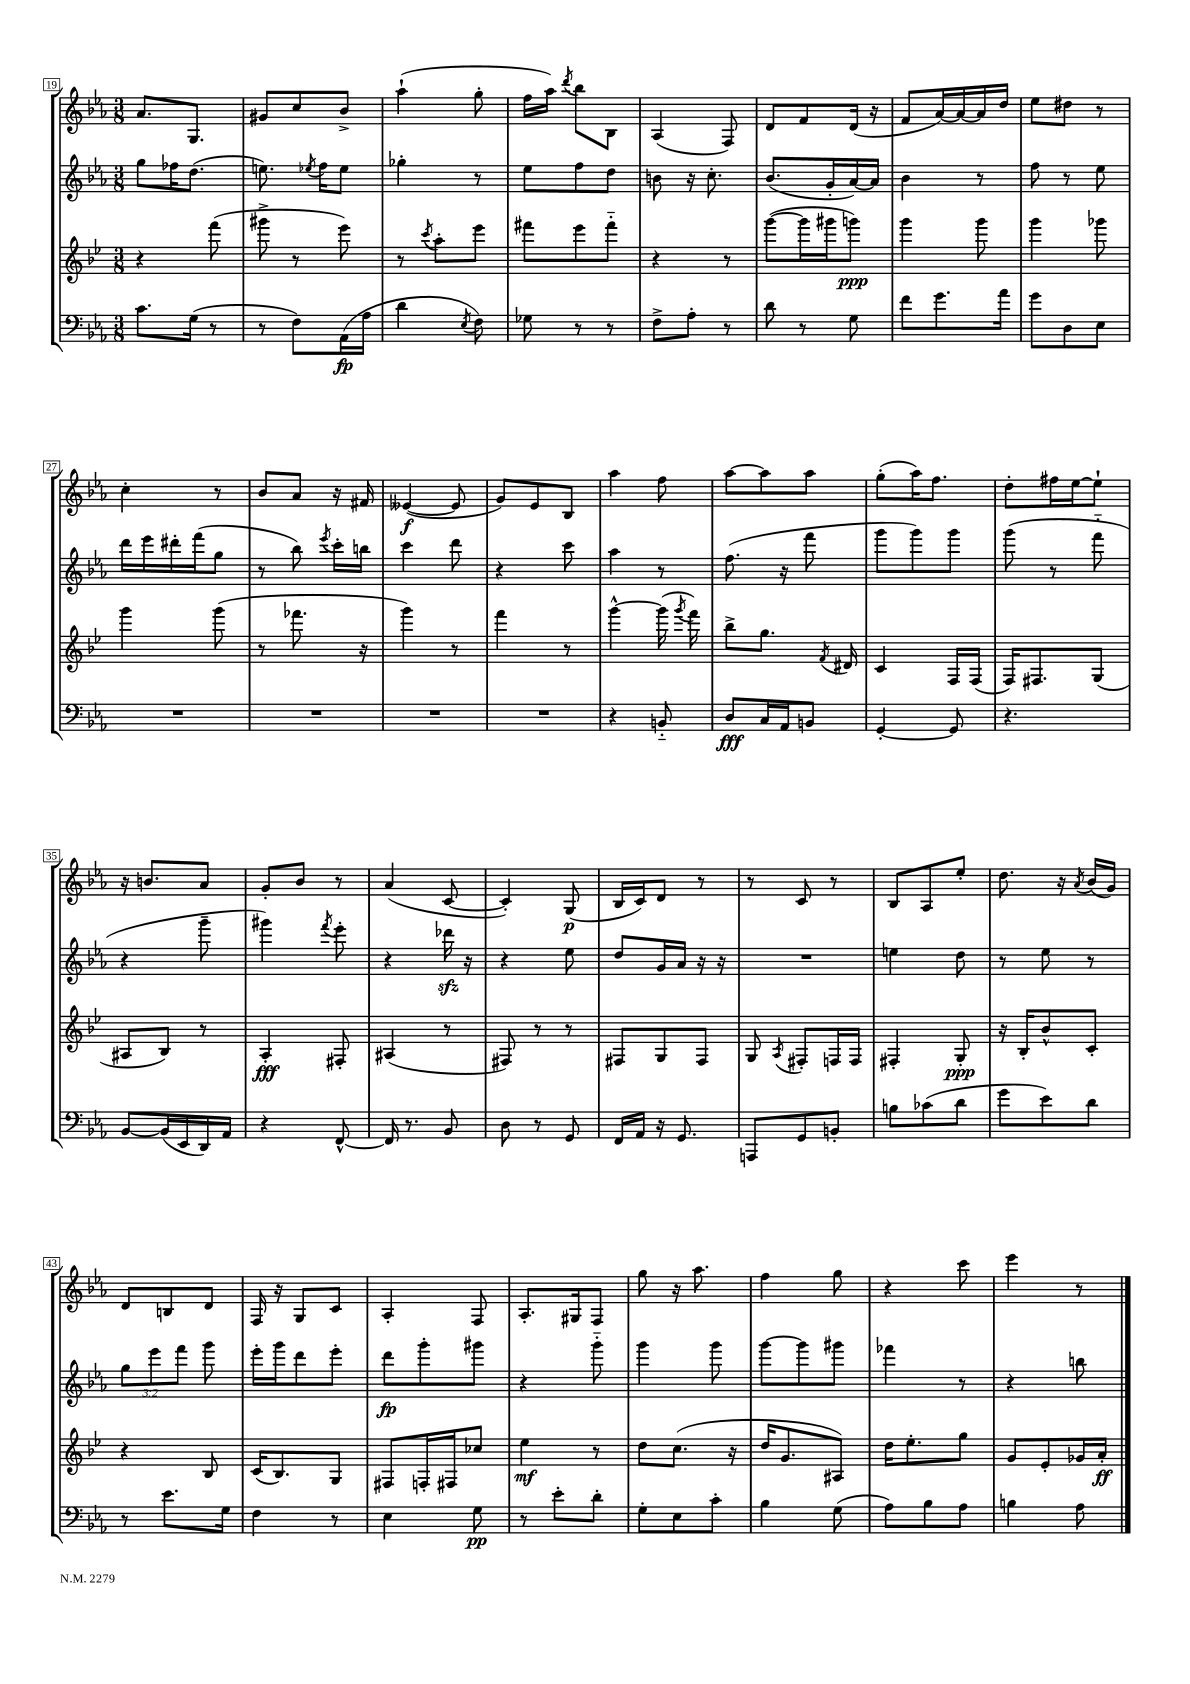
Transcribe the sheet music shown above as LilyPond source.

<<
\new StaffGroup <<
\new Staff = "s0" {
    \clef treble \key ees \major \numericTimeSignature \time 3/8
    \autoBeamOff aes'8.[ g8.] |
    gis'8[ c''8 bes'8]-> |
    aes''4-!( g''8-. |
    f''16[ aes''16]) \acciaccatura { d'''8 } bes''8[ bes8] |
    aes4( f8) |
    d'8[ f'8 d'16]( r16 |
    f'8[ aes'16~) aes'16~ aes'16 d''16] |
    ees''8[ dis''8] r8 |
    c''4-. r8 |
    bes'8[ aes'8] r16 fis'16 |
    eeses'4~\f( eeses'8 |
    g'8[) ees'8 bes8] |
    aes''4 f''8 |
    aes''8[~ aes''8 aes''8] |
    g''8[-.( aes''16) f''8.] |
    d''8[-. fis''16 ees''16~ ees''8]-! |
    r16 b'8.[ aes'8] |
    g'8[-. bes'8] r8 |
    aes'4( c'8~ |
    c'4-.) g8\p( |
    bes16[ c'16) d'8] r8 |
    r8 c'8 r8 |
    bes8[ aes8 ees''8]-. |
    d''8. r16 \acciaccatura { aes'8 } bes'16[( g'16]) |
    d'8[ b8 d'8] |
    f16 r16 g8[ c'8] |
    aes4-. f8 |
    aes8.[-. gis16 f8] |
    g''8 r16 aes''8. |
    f''4 g''8 |
    r4 c'''8 |
    ees'''4 r8 \bar "|." |
}
\new Staff = "s1" {
    \clef treble \key ees \major \numericTimeSignature \time 3/8 \override Staff.TupletNumber.text = #tuplet-number::calc-fraction-text
    \autoBeamOff g''8[ fes''16 d''8.]( |
    e''8.) \acciaccatura { ees''8 } f''16[ ees''8] |
    ges''4-. r8 |
    ees''8[ f''8 d''8] |
    b'8 r16 c''8.-. |
    bes'8.[( g'16-. aes'16~) aes'16] |
    bes'4 r8 |
    f''8 r8 ees''8 |
    d'''16[ ees'''16 dis'''16-. f'''16( g''8] |
    r8 bes''8) \acciaccatura { ees'''8 } c'''16[-. b''16] |
    c'''4 d'''8 |
    r4 c'''8 |
    aes''4 r8 |
    f''8.( r16 f'''8 |
    g'''8[ g'''8) g'''8] |
    g'''8( r8 f'''8-_ |
    r4 g'''8-- |
    gis'''4) \acciaccatura { f'''8 } ees'''8-. |
    r4 des'''16\sfz r16 |
    r4 ees''8 |
    d''8[ g'16 aes'16] r16 r16 |
    R4. |
    e''4 d''8 |
    r8 ees''8 r8 |
    \tuplet 3/2 { g''8[ ees'''8 f'''8] } g'''8 |
    ees'''16[-. g'''16 d'''8 ees'''8]-. |
    d'''8[\fp g'''8-. gis'''8] |
    r4 g'''8-_ |
    g'''4 g'''8 |
    g'''8[~ g'''8 gis'''8] |
    fes'''4 r8 |
    r4 b''8 \bar "|." |
}
\new Staff = "s2" {
    \clef treble \key bes \major \numericTimeSignature \time 3/8
    \autoBeamOff r4 f'''8( |
    gis'''8-> r8 ees'''8) |
    r8 \acciaccatura { c'''8 } a''8[-. ees'''8] |
    fis'''8[ ees'''8 fis'''8]-_ |
    r4 r8 |
    g'''8[~( g'''16 gis'''16 g'''8]\ppp) |
    g'''4 g'''8 |
    g'''4 ges'''8 |
    g'''4 g'''8( |
    r8 fes'''8. r16 |
    g'''4) r8 |
    f'''4 r8 |
    g'''4~-^ g'''16( \acciaccatura { g'''8 } f'''16) |
    bes''8[-> g''8.] \acciaccatura { f'8 } dis'16 |
    c'4 f16[ f16]( |
    f16[) fis8. g8]( |
    ais8[ bes8]) r8 |
    a4-.\fff fis8-. |
    ais4( r8 |
    fis8) r8 r8 |
    fis8[ g8 fis8] |
    g8 \acciaccatura { a8 } fis8[-. f16 f16] |
    fis4-. g8-.\ppp |
    r16 bes16[-. bes'8-^ c'8]-. |
    r4 bes8 |
    c'16[( bes8.) g8] |
    fis8[ f16-. fis16 ces''8] |
    ees''4\mf r8 |
    d''8[ c''8.]( r16 |
    d''16[ g'8. ais8]) |
    d''16[ ees''8.-. g''8] |
    g'8[ ees'8-. ges'16 a'16]-.\ff \bar "|." |
}
\new Staff = "s3" {
    \clef bass \key ees \major \numericTimeSignature \time 3/8
    \autoBeamOff c'8.[ g16]( r8 |
    r8 f8[) aes,16\fp( aes16] |
    d'4 \acciaccatura { ees8 } f8) |
    ges8 r8 r8 |
    f8[-> aes8]-. r8 |
    d'8 r8 g8 |
    f'8[ g'8. aes'16] |
    g'8[ d8 ees8] |
    R4. |
    R4. |
    R4. |
    R4. |
    r4 b,8-_ |
    d8[\fff c16 aes,16 b,8] |
    g,4~-. g,8 |
    r4. |
    bes,8[~ bes,16( ees,16 d,16) aes,16] |
    r4 f,8~-^ |
    f,16 r8. bes,8 |
    d8 r8 g,8 |
    f,16[ aes,16] r16 g,8. |
    a,,8[ g,8 b,8]-. |
    b8[ ces'8( d'8] |
    g'8[ ees'8) d'8] |
    r8 ees'8.[ g16] |
    f4 r8 |
    ees4 g8\pp |
    r8 ees'8[-. d'8]-. |
    g8[-. ees8 c'8]-. |
    bes4 g8( |
    aes8[) bes8 aes8] |
    b4 aes8 \bar "|." |
}
>>
>>
\layout { \context { \Score currentBarNumber = #19 \override BarNumber.stencil = #(make-stencil-boxer 0.1 0.3 ly:text-interface::print) } }
